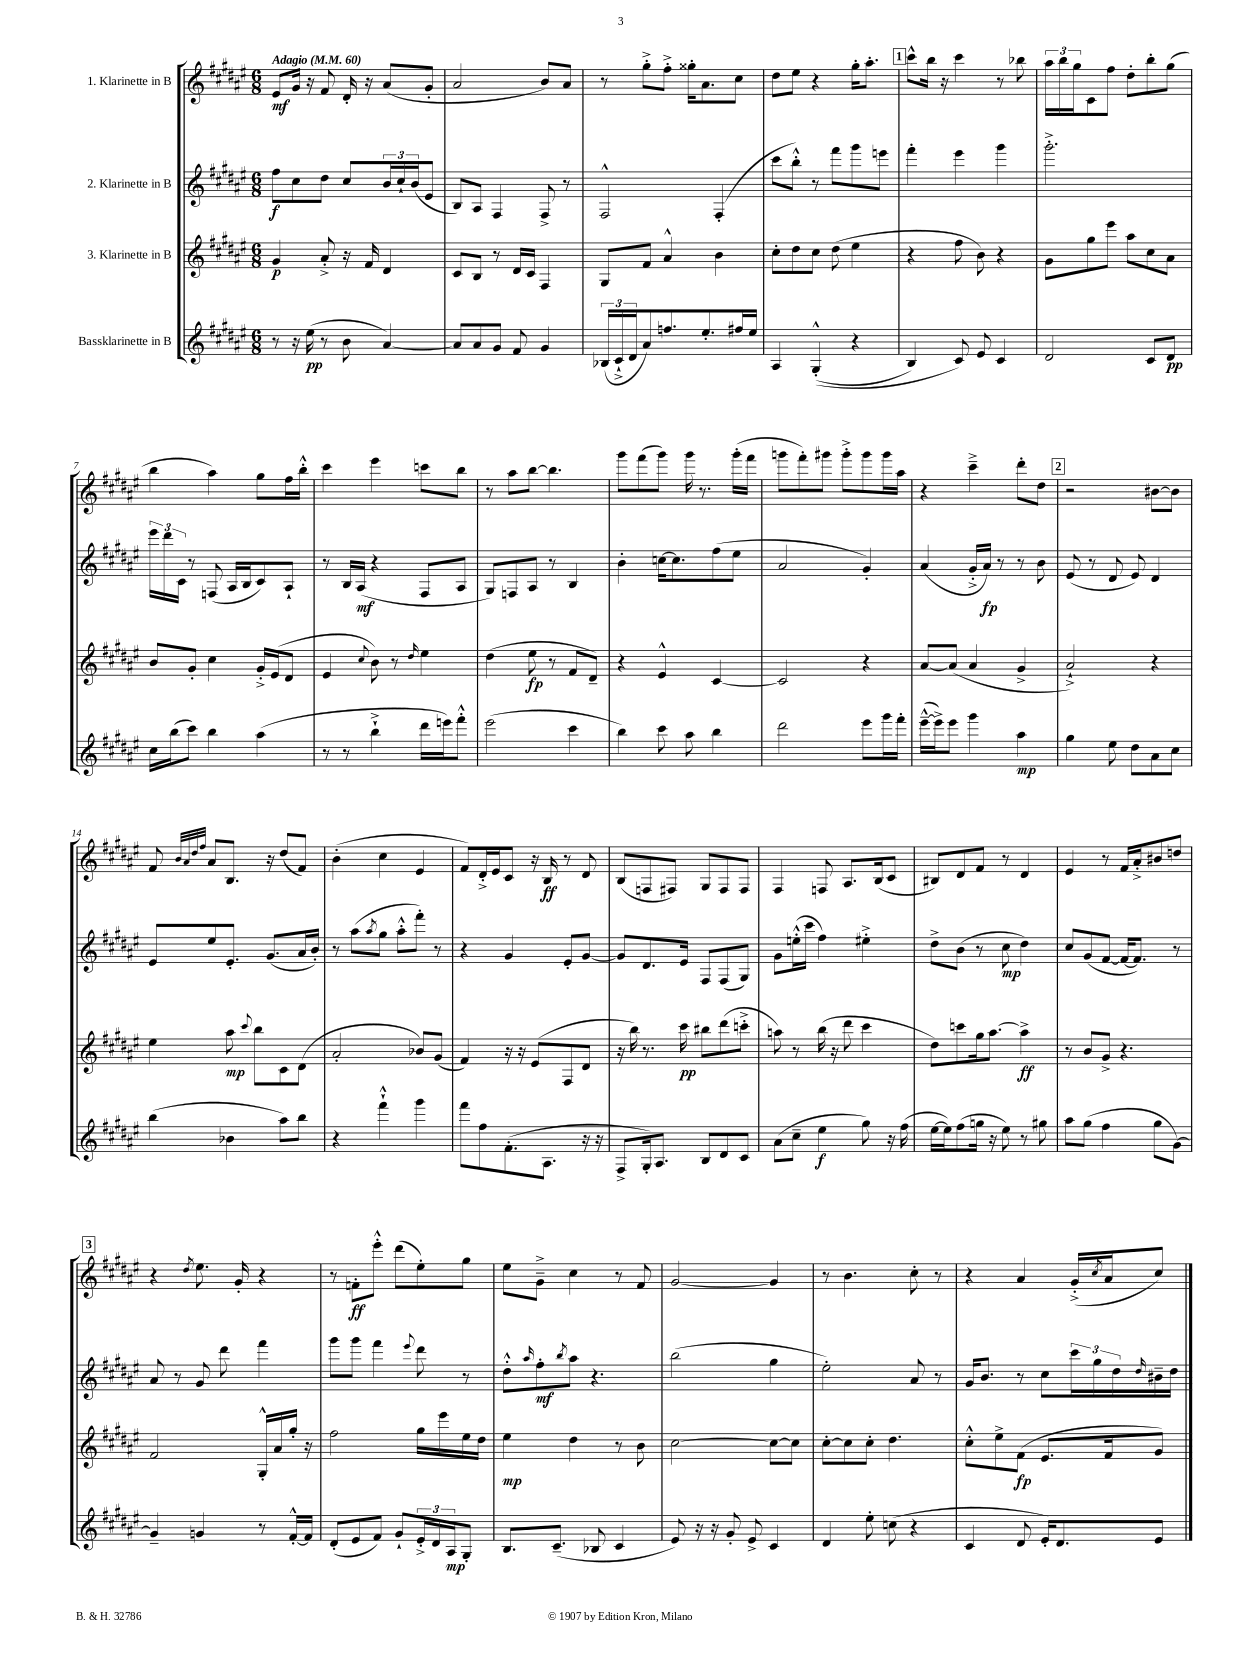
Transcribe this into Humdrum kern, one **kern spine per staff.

**kern	**dynam	**kern	**dynam	**kern	**dynam	**kern	**dynam
*part4	*part4	*part3	*part3	*part2	*part2	*part1	*part1
*staff4	*staff4	*staff3	*staff3	*staff2	*staff2	*staff1	*staff1
*I"Bassklarinette in B	*	*I"3. Klarinette in B	*	*I"2. Klarinette in B	*	*I"1. Klarinette in B	*
*clefG2	*	*clefG2	*	*clefG2	*	*clefG2	*
*k[f#c#g#d#a#e#]	*	*k[f#c#g#d#a#e#]	*	*k[f#c#g#d#a#e#]	*	*k[f#c#g#d#a#e#]	*
*M6/8	*	*M6/8	*	*M6/8	*	*M6/8	*
*MM60	*	*MM60	*	*MM60	*	*MM60	*
=1	=1	=1	=1	=1	=1	=1	=1
!	!	!	!	!	!	!LO:TX:a:B:t=Adagio	!
8r	.	4g#/	p	8ff#\L	f	8e#/L	mf
16r	.	.	.	8cc#\	.	16g#/Jk	.
(16ee#\	pp	.	.	.	.	16r	.
8r	.	8a#'^/	.	8dd#\J	.	8f#/	.
8b\	.	16r	.	8cc#/L	.	16d#'/	.
.	.	16f#/	.	.	.	16r	.
[4a#/)	.	4d#/	.	24b/L	.	(8a#/L	.
.	.	.	.	24cc#`/	.	.	.
.	.	.	.	(24b/J	.	.	.
.	.	.	.	8e#/J	.	8g#'/J	.
=2	=2	=2	=2	=2	=2	=2	=2
8a#/L]	.	8c#/L	.	8B/L)	.	2a#/	.
8a#/	.	8B/J	.	8A#/J	.	.	.
8g#/J	.	8r	.	4F#/	.	.	.
8f#/	.	16d#/LL	.	.	.	.	.
.	.	16c#/JJ	.	.	.	.	.
4g#/	.	4F#/	.	8F#^/	.	8b/L)	.
.	.	.	.	8r	.	8a#/J	.
=3	=3	=3	=3	=3	=3	=3	=3
(24B-X/LL	.	8G#/L	.	2F#^^/	.	8r	.
24c#`^/	.	.	.	.	.	.	.
24d#/J	.	.	.	.	.	.	.
8a#/)	.	8f#/J	.	.	.	8gg#'^\L	.
8.ffn/	.	4a#^^/	.	.	.	8ff#'^\J	.
.	.	.	.	.	.	16gg##X'\KL	.
8.ee#'/	.	.	.	.	.	8.a#\	.
.	.	4b\	.	(4F#'/	.	.	.
16ff#X/L	.	.	.	.	.	8cc#\J	.
16ee#/JJ	.	.	.	.	.	.	.
=4	=4	=4	=4	=4	=4	=4	=4
4A#/	.	8cc#'\L	.	8ccc#\L	.	8dd#\L	.
.	.	8dd#\	.	8bb'^^\J)	.	8ee#\J	.
((4G#'^^/	.	8cc#\J	.	8r	.	4r	.
.	.	(8dd#\	.	8fff#\L	.	.	.
4r	.	4ee#\	.	8ggg#\	.	16gg#'\KL	.
.	.	.	.	.	.	8.aa#'\J	.
.	.	.	.	8eeen\J	.	.	.
!!LO:REH:place=s1:t=1
=5	=5	=5	=5	=5	=5	=5	=5
4B/)	.	4r	.	4fff#'\	.	8ccc#^^\L	.
.	.	.	.	.	.	16bb\Jk	.
.	.	.	.	.	.	16r	.
8c#/)	.	8ff#\	.	4eee#\	.	4ccc#\	.
8e#/	.	8b\)	.	.	.	.	.
4c#/	.	4r	.	4ggg#\	.	8r	.
.	.	.	.	.	.	8bb-X\	.
=6	=6	=6	=6	=6	=6	=6	=6
2d#/	.	8g#\L	.	2.ggg#'^\	.	24aa#\LL	.
.	.	.	.	.	.	24bb\	.
.	.	.	.	.	.	24gg#\J	.
.	.	8gg#\	.	.	.	8c#\	.
.	.	8eee#\J	.	.	.	8ff#\J	.
.	.	8aa#\L	.	.	.	8dd#'\L	.
8c#/L	.	8cc#\	.	.	.	8bb'\	.
8d#/J	pp	8a#\J	.	.	.	(8gg#\J	.
!!LO:LB:g=z
=7	=7	=7	=7	=7	=7	=7	=7
16cc#\LL	.	8b/L	.	24eee#\LL	.	4bb\	.
.	.	.	.	24ddd#\	.	.	.
(16bb\J	.	.	.	.	.	.	.
.	.	.	.	24c#\JJ	.	.	.
8ccc#\J)	.	8g#'/J	.	8r	.	.	.
4bb\	.	4cc#\	.	(8Fn/	.	4aa#\)	.
.	.	.	.	16A#/LL	.	.	.
.	.	.	.	16B/J	.	.	.
(4aa#\	.	16g#'^/LL	.	8c#/)	.	8gg#\L	.
.	.	(16e#/J	.	.	.	.	.
.	.	8d#/J	.	8A#`/J	.	16ff#\L	.
.	.	.	.	.	.	16bb'^^\JJ	.
=8	=8	=8	=8	=8	=8	=8	=8
8r	.	4e#/	.	8r	.	4ccc#\	.
8r	.	.	.	16B/LL	.	.	.
.	.	.	.	(16A#/JJ	mf	.	.
.	.	8qqcc#/	.	.	.	.	.
4bb`^\	.	8b\)	.	4r	.	4eee#\	.
.	.	8r	.	.	.	.	.
.	.	16qqdd#/	.	.	.	.	.
16ddd#\LL	.	4ee#\	.	8F#/L	.	8cccn\L	.
16eeen\J)	.	.	.	.	.	.	.
8fff#'^^\J	.	.	.	8A#/J	.	8bb\J	.
=9	=9	=9	=9	=9	=9	=9	=9
(2eee#\	.	(4dd#\	.	8G#/L)	.	8r	.
.	.	.	.	8Fn/	.	8aa#\L	.
.	.	8ee#\	fp	8A#/J	.	[8bb\J	.
.	.	8r	.	8r	.	4.bb\]	.
4ccc#\	.	8f#/L	.	4B/	.	.	.
.	.	8d#~/J)	.	.	.	.	.
=10	=10	=10	=10	=10	=10	=10	=10
4bb\)	.	4r	.	4b'\	.	8ggg#\L	.
.	.	.	.	.	.	(8fff#\	.
8ccc#\	.	4e#^^/	.	[16ccn\KL	.	8ggg#\J)	.
.	.	.	.	8.cc\]	.	.	.
8aa#\	.	.	.	.	.	16ggg#\	.
.	.	.	.	.	.	8.r	.
4bb\	.	[4c#/	.	(8ff#\	.	.	.
.	.	.	.	8ee#\J	.	(16ggg#'\LL	.
.	.	.	.	.	.	16fff#\JJ	.
=11	=11	=11	=11	=11	=11	=11	=11
2ddd#\	.	2c#/]	.	2a#/	.	8gggn\L	.
.	.	.	.	.	.	8fff#'\)	.
.	.	.	.	.	.	8ggg#X\J	.
.	.	.	.	.	.	8ggg#'^\L	.
8eee#\L	.	4r	.	4g#'/)	.	8ggg#\	.
16ggg#\L	.	.	.	.	.	16ggg#\L	.
16fff#'\JJ	.	.	.	.	.	16aa#\JJ	.
=12	=12	=12	=12	=12	=12	=12	=12
([16eee#~^^\LL	.	[8a#/L	.	(4a#/	.	4r	.
16eee#^\J])	.	.	.	.	.	.	.
8eee#\J	.	(8a#/J]	.	.	.	.	.
4ggg#\	.	4a#/	.	16g#'^/LL	.	4ccc#~^\	.
.	.	.	.	16a#/JJ)	fp	.	.
.	.	.	.	8r	.	.	.
4aa#\	mp	4g#^/	.	8r	.	8ddd#'\L	.
.	.	.	.	8b\	.	8dd#\J	.
!!LO:REH:place=s1:t=2
=13	=13	=13	=13	=13	=13	=13	=13
4gg#\	.	2a#`^/)	.	(8e#/	.	2r	.
.	.	.	.	8r	.	.	.
8ee#\	.	.	.	8d#/	.	.	.
8dd#\L	.	.	.	8e#/)	.	.	.
8a#\	.	4r	.	4d#/	.	[8b#X\L	.
8cc#\J	.	.	.	.	.	8b#\J]	.
!!LO:LB:g=z
=14	=14	=14	=14	=14	=14	=14	=14
(4bb\	.	4ee#\	.	8e#/L	.	8f#/	.
.	.	.	.	.	.	32qqb/LLL	.
.	.	.	.	.	.	32qqa#/	.
.	.	.	.	.	.	32qqdd#/	.
.	.	.	.	.	.	32qqff#/JJJ	.
.	.	.	.	8ee#/	.	8a#/L	.
4b-X\	.	8aa#\	mp	8.e#'/J	.	8.B/J	.
.	.	8qqccc#/	.	.	.	.	.
.	.	8bb\L	.	.	.	.	.
.	.	.	.	(8.g#/L	.	16r	.
8aa#\L)	.	8c#\	.	.	.	(8dd#/L	.
8bb\J	.	(8d#\J	.	16a#/L	.	8f#/J)	.
.	.	.	.	16b'/JJ)	.	.	.
=15	=15	=15	=15	=15	=15	=15	=15
4r	.	2a#'/	.	8r	.	(4b'\	.
.	.	.	.	(8aa#\L	.	.	.
.	.	.	.	8qaa#/	.	.	.
4fff#`^^\	.	.	.	8gg#\J	.	4cc#\	.
.	.	.	.	8aa#'^^\L	.	.	.
4ggg#\	.	8b-X/L)	.	8fff#'\J)	.	4e#/	.
.	.	(8g#/J	.	8r	.	.	.
=16	=16	=16	=16	=16	=16	=16	=16
8fff#\L	.	4f#/)	.	4r	.	8f#/L)	.
8ff#\	.	.	.	.	.	16d#'^/L	.
.	.	.	.	.	.	16e#/J	.
(8.f#'\	.	16r	.	4g#/	.	8c#/J	.
.	.	16r	.	.	.	.	.
.	.	(8e#/L	.	.	.	16r	.
8.A#\J	.	.	.	.	.	16B/	ff
.	.	8F#/	.	8e#'/L	.	8r	.
16r	.	8d#/J	.	[8g#/J	.	8d#/	.
16r	.	.	.	.	.	.	.
=17	=17	=17	=17	=17	=17	=17	=17
8F#^/L	.	16r	.	8g#/L]	.	(8B/L	.
.	.	16bb\)	.	.	.	.	.
16G#'/k)	.	8.r	.	8.d#/	.	8Fn/	.
8.A#/J	.	.	.	.	.	.	.
.	.	.	.	.	.	8F#X/J)	.
.	.	16ccc#\	pp	16e#/Jk	.	.	.
8B/L	.	8bb#X\L	.	8F#/L	.	8G#/L	.
8d#/	.	(8ddd#\	.	(8F#/	.	8F#/	.
8c#/J	.	8cccn'^\J	.	8G#/J)	.	8F#/J	.
=18	=18	=18	=18	=18	=18	=18	=18
(8a#\L	.	8aan\)	.	8g#\L	.	4F#/	.
8cc#~\J	.	8r	.	(16een'^^\L	.	.	.
.	.	.	.	16ccc#\JJ	.	.	.
4ee#\	f	(16bb\	.	4ff#\)	.	8Fn/	.
.	.	16r	.	.	.	.	.
.	.	8ddd#\	.	.	.	8.A#/L	.
8gg#\)	.	4ccc#\	.	4ee#X'^\	.	.	.
.	.	.	.	.	.	(16B/k	.
16r	.	.	.	.	.	8c#/J	.
(16ff#\	.	.	.	.	.	.	.
=19	=19	=19	=19	=19	=19	=19	=19
[16ee#\LL	.	8dd#\L)	.	8dd#^\L	.	8B#X/L)	.
16ee#\J])	.	.	.	.	.	.	.
(8ff#\	.	8cccn\	.	(8b\J	.	8d#/	.
16ggn\Jk	.	16gg#\k	.	8r	.	8f#/J	.
16r	.	[8.aa#\J	.	.	.	.	.
8ee#\)	.	.	.	8cc#\	mp	8r	.
8r	.	4aa#^\]	ff	4dd#\)	.	4d#/	.
8gg#X\	.	.	.	.	.	.	.
=20	=20	=20	=20	=20	=20	=20	=20
8aa#\L	.	8r	.	8cc#/L	.	4e#/	.
(8gg#\J	.	8b/L	.	(8g#/	.	.	.
4ff#\	.	8g#^/J	.	[8f#/J	.	8r	.
.	.	4.r	.	16f#/KL_	.	16f#/LL	.
.	.	.	.	8.f#/J])	.	16a#'^/J	.
8gg#\L	.	.	.	.	.	8b#X/	.
[8g#\J)	.	.	.	8r	.	8ddn/J	.
!!LO:LB:g=z
!!LO:REH:place=s1:t=3
=21	=21	=21	=21	=21	=21	=21	=21
4g#~/]	.	2f#/	.	8a#/	.	4r	.
.	.	.	.	8r	.	.	.
.	.	.	.	.	.	8qdd#/	.
4gn/	.	.	.	8g#/	.	8.ee#\	.
.	.	.	.	8ddd#\	.	.	.
.	.	.	.	.	.	16g#'/	.
8r	.	16G#'^^/LL	.	4fff#\	.	4r	.
.	.	16a#/	.	.	.	.	.
[16f#'^^/LL	.	16gg#'/JJ	.	.	.	.	.
16f#/JJ]	.	16r	.	.	.	.	.
=22	=22	=22	=22	=22	=22	=22	=22
(8d#'/L	.	2ff#\	.	8ggg#\L	.	8r	.
8e#/	.	.	.	8ggg#\J	.	8fn'\L	ff
8f#/J)	.	.	.	4fff#\	.	8eee#'^^\J	.
8g#`/L	.	.	.	.	.	(8ddd#\L	.
.	.	.	.	8qqeee#/	.	.	.
24e#'^/L	.	16gg#\LL	.	8ddd#\	.	8ee#'\)	.
24d#/	.	.	.	.	.	.	.
.	.	16eee#\	.	.	.	.	.
24A#/J	mp	.	.	.	.	.	.
8G#'/J	.	16ee#\	.	8r	.	8gg#\J	.
.	.	16dd#\JJ	.	.	.	.	.
=23	=23	=23	=23	=23	=23	=23	=23
8.B/L	.	4ee#\	mp	8dd#'^^\L	.	8ee#\L	.
.	.	.	.	16qqaa#/	.	.	.
.	.	.	.	8ff#'\	mf	8g#~^\J	.
(8.c#~/J	.	.	.	.	.	.	.
.	.	.	.	8qbb/	.	.	.
.	.	4dd#\	.	8aa#\J	.	4cc#\	.
8B-X/	.	.	.	4.r	.	.	.
4c#/	.	8r	.	.	.	8r	.
.	.	8b\	.	.	.	8f#/	.
=24	=24	=24	=24	=24	=24	=24	=24
8e#/)	.	[2cc#\	.	(2bb\	.	[2g#/	.
16r	.	.	.	.	.	.	.
16r	.	.	.	.	.	.	.
8g#'/	.	.	.	.	.	.	.
8e#^/	.	.	.	.	.	.	.
4c#/	.	8cc#\L_	.	4gg#\	.	4g#/]	.
.	.	8cc#\J]	.	.	.	.	.
=25	=25	=25	=25	=25	=25	=25	=25
4d#/	.	[8cc#'\L	.	2ee#'\)	.	8r	.
.	.	8cc#\]	.	.	.	4.b\	.
8ee#'\	.	8cc#'\J	.	.	.	.	.
(8ccn\	.	4.dd#\	.	.	.	.	.
4r	.	.	.	8a#/	.	8cc#'\	.
.	.	.	.	8r	.	8r	.
=26	=26	=26	=26	=26	=26	=26	=26
4c#/	.	8cc#'^^\L	.	16g#/KL	.	4r	.
.	.	.	.	8.b/J	.	.	.
.	.	8ee#^\	.	.	.	.	.
8d#/	.	(8f#\J	fp	8r	.	4a#/	.
16e#'/KL)	.	8.e#/L	.	8cc#\L	.	.	.
8.d#/	.	.	.	.	.	.	.
.	.	.	.	24ccc#\L	.	(16g#'^/LL	.
.	.	.	.	24gg#\	.	.	.
.	.	.	.	.	.	8qcc#/	.
.	.	16f#/k	.	.	.	16a#/J	.
.	.	.	.	24dd#\	.	.	.
.	.	.	.	16qqdd#/	.	.	.
8e#/J	.	8g#/J)	.	16b#X~\	.	8cc#/J)	.
.	.	.	.	16dd#\JJ	.	.	.
==	==	==	==	==	==	==	==
*-	*-	*-	*-	*-	*-	*-	*-
